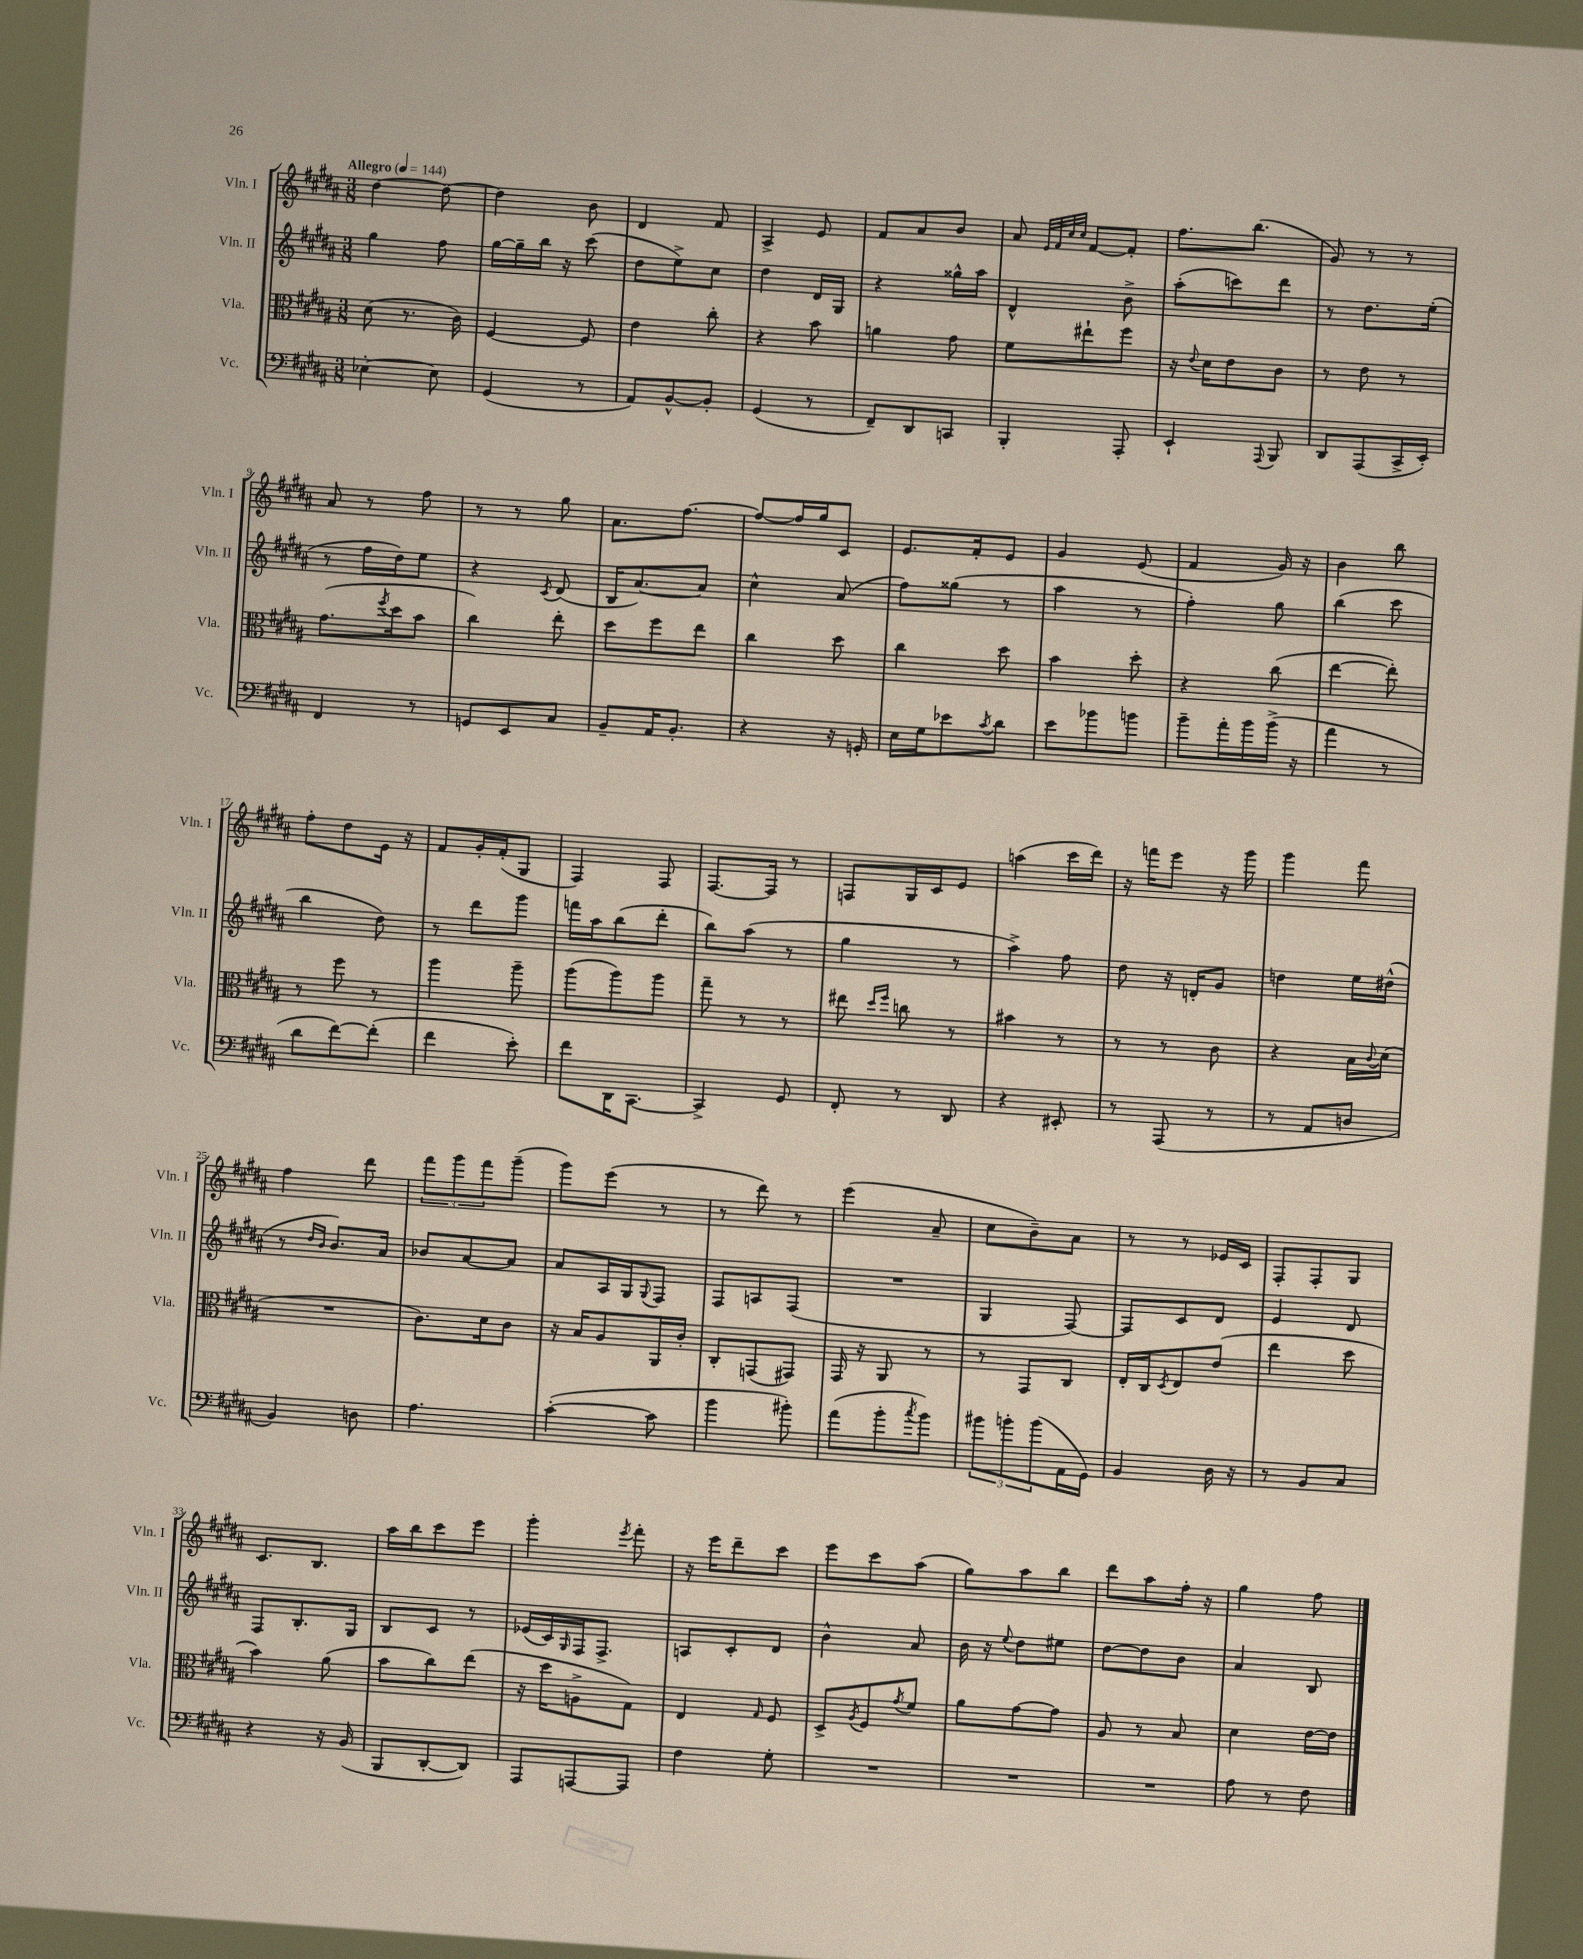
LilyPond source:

<<
\new StaffGroup <<
\new Staff = "s0" \with { instrumentName = "Vln. I" shortInstrumentName = "Vln. I" } {
    \clef treble \key b \major \numericTimeSignature \time 3/8 \tempo "Allegro" 4 = 144
    dis''4~ dis''8~ |
    dis''4 b'8 |
    dis'4 fis'8 |
    ais4-> e'8 |
    fis'8 ais'8 b'8 |
    ais'8 \grace { e'32 fis'32 cis''32 cis''32 } fis'8~ fis'8-. |
    fis''8. b''8.( |
    gis'8) r8 r8 |
    ais'8 r8 fis''8 |
    r8 r8 gis''8 |
    ais'8. fis''8.~ |
    fis''8~ fis''16 gis''16 cis'8 |
    e'8. fis'16-. e'8 |
    gis'4 e'8( |
    fis'4 gis'16) r16 |
    b'4 b''8 |
    fis''8-. dis''8 e'16 r16 |
    fis'8 gis'16-. fis'16-.( gis8 |
    fis4) fis8 |
    fis8.~ fis16 r8 |
    f8 gis16 cis'16 e'8 |
    a''4( cis'''16 dis'''16) |
    r16 f'''16 e'''8 r16 gis'''16 |
    gis'''4 fis'''8 |
    fis''4 dis'''8 |
    \tuplet 3/2 { fis'''8 gis'''8 fis'''8 } gis'''8--( |
    gis'''8) e'''8( r8 |
    r8 dis'''8) r8 |
    e'''4( ais'8-- |
    cis''8 b'8--) ais'8 |
    r8 r8 ees'16 cis'16 |
    fis8-. fis8-. gis8 |
    cis'8. b8. |
    ais''16 b''16 cis'''8 e'''8 |
    gis'''4-. \acciaccatura { e'''8 } fis'''8-. |
    r16 e'''16 dis'''8-- cis'''8 |
    e'''8 cis'''8 ais''8( |
    gis''8) ais''8 b''8 |
    dis'''8 ais''8 fis''16-. r16 |
    gis''4 fis''8 \bar "|." |
}
\new Staff = "s1" \with { instrumentName = "Vln. II" shortInstrumentName = "Vln. II" } {
    \clef treble \key b \major \numericTimeSignature \time 3/8
    gis''4 fis''8 |
    gis''16~ gis''16-- b''16 r16 cis'''8( |
    dis''8 e''8->) cis''8 |
    dis''4 dis'16 gis16 |
    r4 gisis''16-^ ais''16 |
    dis'4-^ b'8-> |
    ais''8-.( c'''8) dis'''8 |
    r8 dis''8. e''16-.( |
    r8 fis''16 dis''16) e''8 |
    r4 \acciaccatura { cis'8 } dis'8( |
    b16 ais'8.~) ais'8 |
    cis''4-^ ais'8( |
    fis''8) gisis''8( r8 |
    ais''4 r8 |
    fis''4-.) gis''8 |
    b''4( cis'''8 |
    b''4 dis''8) |
    r8 dis'''8 gis'''8 |
    f'''16 ais''16 b''8( dis'''8-. |
    b''8) ais''8( r8 |
    gis''4 r8 |
    ais''4->) fis''8 |
    dis''8 r16 d'16-. gis'8 |
    d''4 e''16 dis''16-^( |
    r8 \grace { dis''16 b'16 } b'8.) ais'16 |
    bes'8 ais'8~ ais'8 |
    ais'8 ais16 gis16 \appoggiatura { gis8 } fis8 |
    fis8 a8 fis8( |
    R4. |
    gis4 fis8~) |
    fis8 cis'8 dis'8 |
    e'4 dis'8 |
    fis8 b8.-. gis16 |
    b8 cis'8 r8 |
    ees'16( cis'16) \grace { gis16 } fis16 fis8.-> |
    a8 cis'8-. dis'8 |
    b'4-^ ais'8 |
    b'16 r16 \appoggiatura { e''8 } dis''8 eis''8 |
    dis''8~ dis''8 b'8 |
    ais'4 b8 \bar "|." |
}
\new Staff = "s2" \with { instrumentName = "Vla." shortInstrumentName = "Vla." } {
    \clef alto \key b \major \numericTimeSignature \time 3/8
    dis'8( r8. cis'16) |
    fis4~ fis8 |
    e'4 cis''8-. |
    r4 b'8 |
    a'4 gis'8 |
    fis'8 eis''8-! fis''8 |
    r16 \appoggiatura { e'8 } dis'16 e'8 cis'8 |
    r8 e'8 r8 |
    gis'8.( \acciaccatura { fis''8 } dis''16 b'8 |
    cis''4) e''8-. |
    dis''8 fis''8 e''8 |
    cis''4 dis''8 |
    cis''4 dis''8 |
    b'4 dis''8-. |
    r4 cis''8( |
    e''4~ e''8-.) |
    r8 fis''8 r8 |
    ais''4 ais''8-- |
    ais''8( ais''8) ais''8 |
    gis''8-- r8 r8 |
    eis''8 \grace { dis''16 fis''16 } c''8 r8 |
    bis'4 r8 |
    r8 r8 cis'8 |
    r4 b16 \appoggiatura { cis'8 } dis'16( |
    R4. |
    cis'8.) dis'16 cis'8 |
    r16 b16 ais8 ais,16 cis'16-. |
    cis8-. g,8( gis,8) |
    gis,16 r16 ais,8 r8 |
    r8 gis,8 cis8 |
    e16-. cis16 \acciaccatura { dis8 } e8 e'8( |
    e''4 dis''8 |
    b'4) ais'8( |
    b'8 cis''8) e''8( |
    r16 dis''16 a8-> gis8) |
    e4 \grace { gis16 } fis8 |
    dis8-> \acciaccatura { ais8 } fis8 \acciaccatura { gis'8 } fis'8 |
    ais'8 gis'8~ gis'8 |
    ais8 r8 b8 |
    dis'4 e'16~ e'16 \bar "|." |
}
\new Staff = "s3" \with { instrumentName = "Vc." shortInstrumentName = "Vc." } {
    \clef bass \key b \major \numericTimeSignature \time 3/8
    ees4~-. ees8 |
    gis,4( r8 |
    ais,8) b,8~-^ b,8-. |
    gis,4( r8 |
    fis,8--) dis,8 c,8 |
    b,,4-. ais,,8-. |
    e,4-! \appoggiatura { ais,,8 } b,,8 |
    dis,8 ais,,8( cis,16-> e,16-.) |
    fis,4 r8 |
    g,8 e,8 cis8 |
    b,8-- ais,16 b,8.-. |
    r4 r16 g,16-. |
    e16 gis16 ees'8 \acciaccatura { cis'8 } dis'8 |
    e'8 bes'8 b'8 |
    b'8-- ais'16-. b'16 b'16->( r16 |
    ais'4 r8 |
    dis'8 fis'8~) fis'8-.( |
    fis'4 e'8-.) |
    fis'8 dis,16 cis,8.~ |
    cis,4-> gis,8 |
    fis,8-. r8 dis,8 |
    r4 eis,8-. |
    r8 ais,,8( r8 |
    r8 ais,8 d8 |
    b,4) d8 |
    ais4. |
    cis'4~-.( cis'8 |
    b'4 bis'8-.) |
    ais'8( b'8-. \acciaccatura { cis''8 } b'8) |
    \tuplet 3/2 { bis'8 b'8-. b'8( } ais,16 gis,16) |
    b,4 dis16 r16 |
    r8 b,8 cis8 |
    r4 r16 b,16( |
    b,,8 dis,8~-. dis,8) |
    ais,,8 a,,8~ a,,8 |
    fis4 gis8-. |
    R4. |
    R4. |
    R4. |
    ais8 r8 fis8 \bar "|." |
}
>>
>>
